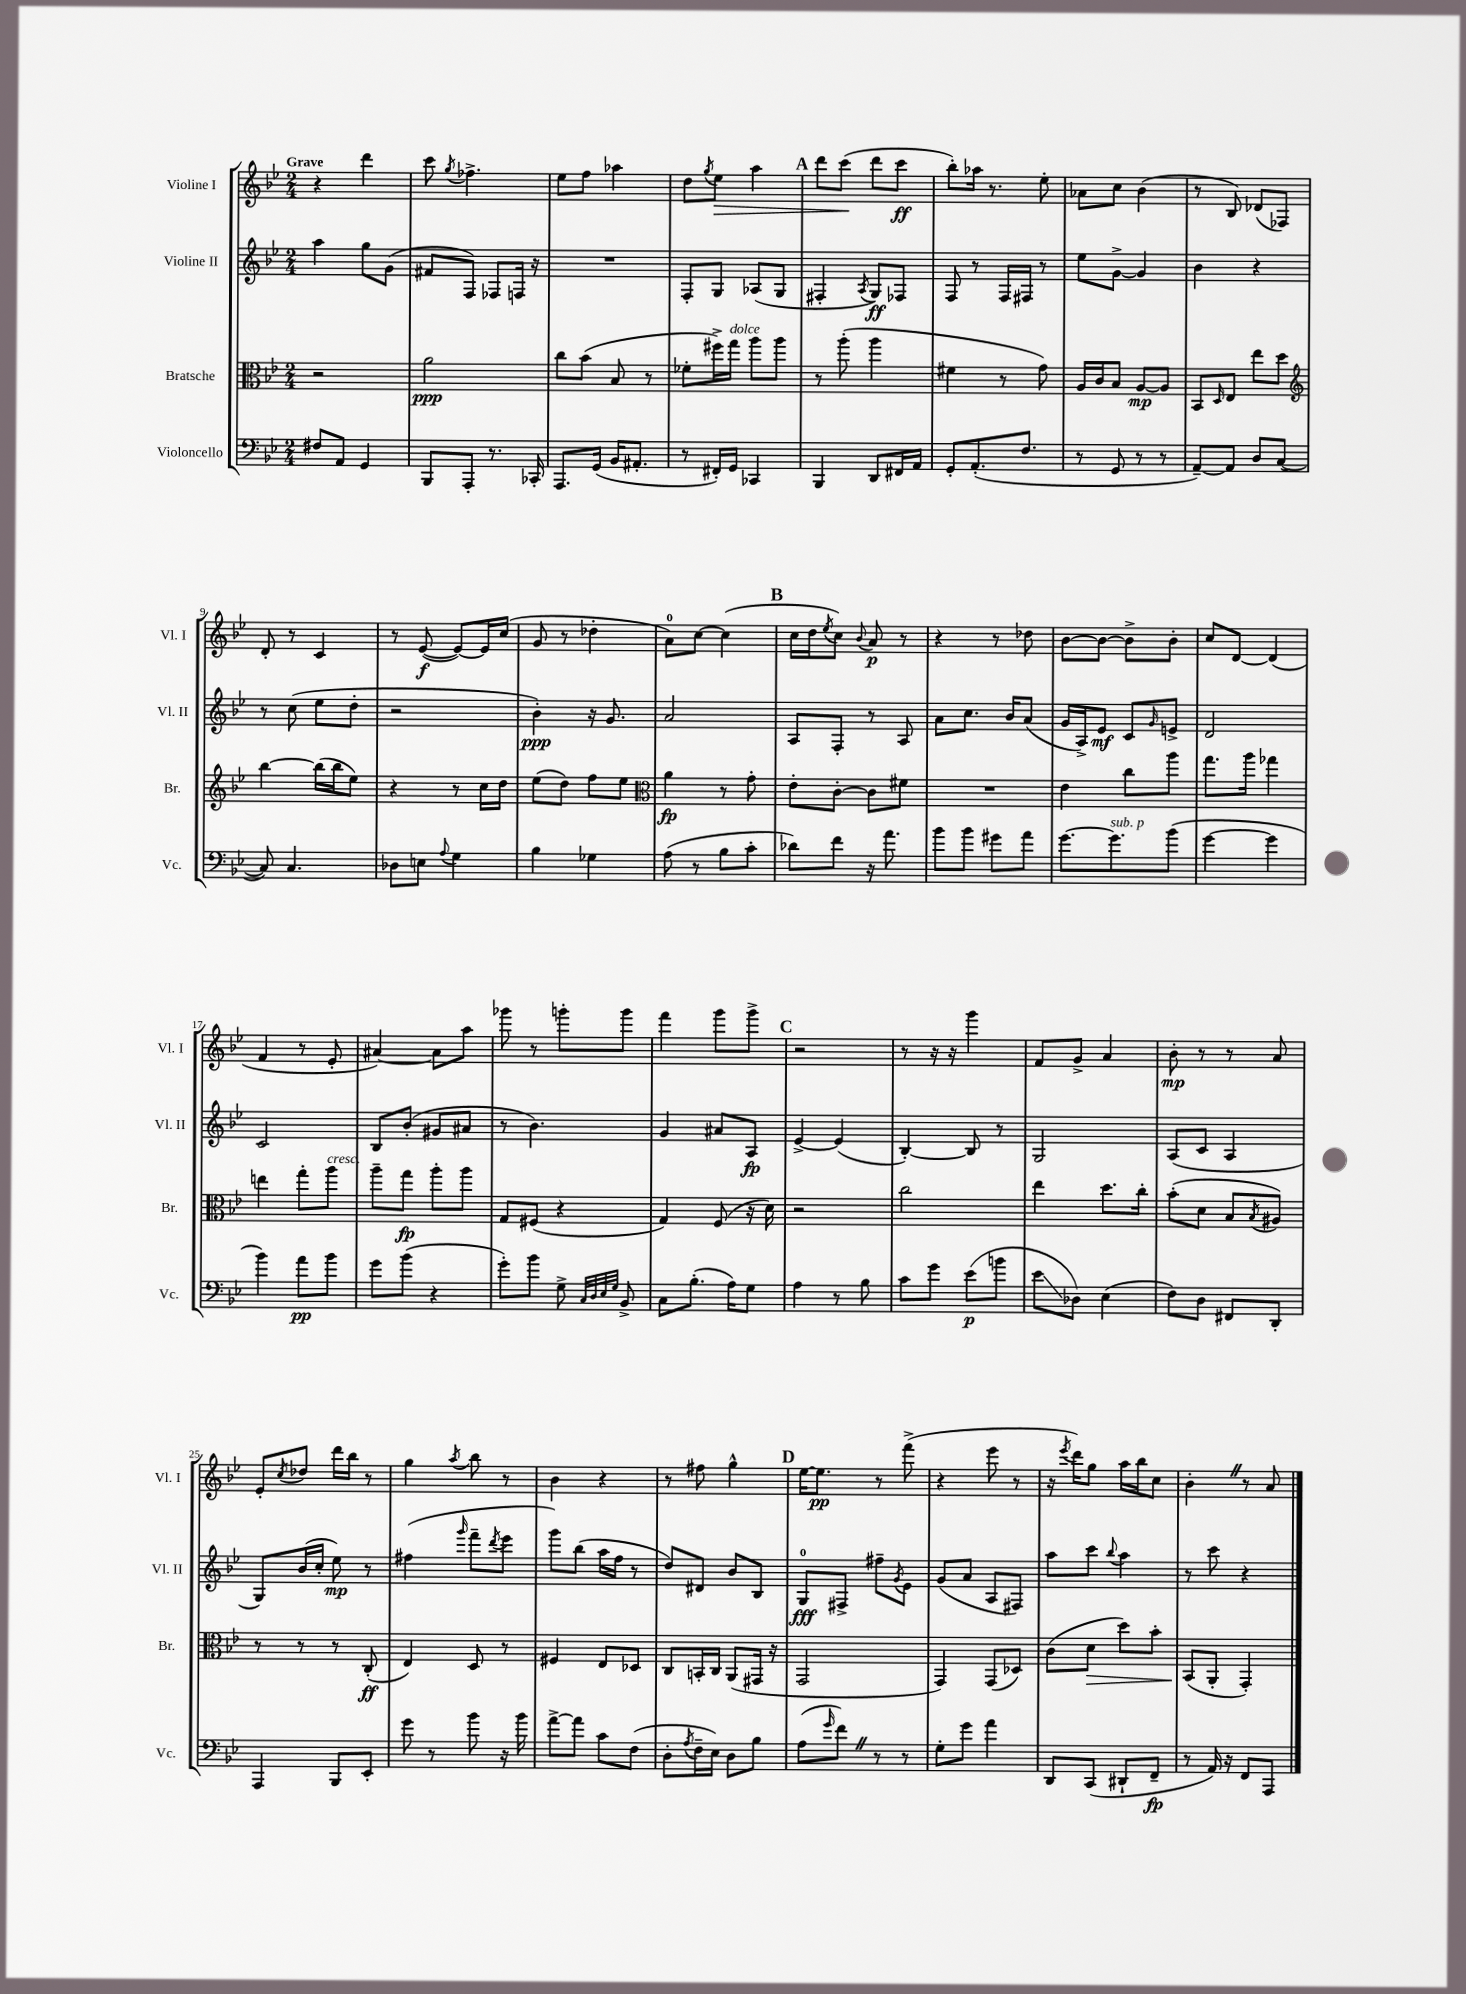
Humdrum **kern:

**kern	**kern	**kern	**kern
*staff4	*staff3	*staff2	*staff1
*clefF4	*clefC3	*clefG2	*clefG2
*k[b-e-]	*k[b-e-]	*k[b-e-]	*k[b-e-]
*M2/4	*M2/4	*M2/4	*M2/4
8F#/L	2r	4aa\	4r
8AA/J	.	.	.
4GG/	.	8gg\L	4ddd\
.	.	(8g\J	.
=	=	=	=
8BBB-/L	2a\	8f#/L	8ccc\
.	.	.	8qgg/
8AAA'/J	.	8F/J)	4.ff-^\
8.r	.	8F-/L	.
.	.	16F/Jk	.
16CC-'/	.	16r	.
=	=	=	=
8.AAA/L	8cc\L	2r	8ee-\L
.	(8b-\J	.	8ff\J
(16GG/Jk	.	.	.
16BB-/LK	8B-/	.	4aa-\
8.AA#'/J	.	.	.
.	8r	.	.
=	=	=	=
8r	8f-'\L	8F'/L	8dd\L
.	.	.	8qgg/
16FF#'/LL)	16ff#^\L)	8G/J	8ee-\J
16GG/JJ	16gg\JJ	.	.
4CC-/	8aa\L	(8A-/L	4aa\
.	8aa\J	8G/J	.
=	=	=	=
4BBB-/	8r	4F#'/	8ddd\L
.	(8aa'\	.	(8ccc\J
.	.	8qA/	.
8DD/L	4aa\	8G/L)	8ddd\L
16FF#/L	.	8F-/J	8ccc\J
16AA/JJ	.	.	.
=	=	=	=
8GG'/L	4f#\	8F/	8bb-'\L)
(8.AA'/	.	8r	16aa-\Jk
.	.	.	8.r
.	8r	16F/LL	.
8.F/J	.	16F#/JJ	.
.	8g\)	8r	8ee-'\
=	=	=	=
8r	16A/LL	8ee-\L	8a-\L
.	16c/J	.	.
8GG/	8B-/J	[8g^\J	8cc\J
8r	[8A/L	4g/]	(4b-\
8r	8A/]J	.	.
=	=	=	=
[8AA~/L)	8BB-/L	4b-\	8r
.	16qqD/	.	.
8AA/]J	8E-/J	.	8B-/)
8D/L	8ee-\L	4r	(8d-/L
([8C/J	8dd\J	.	8F-/J)
=	=	=	=
*	*clefG2	*	*
8C/])	[4bb-\	8r	8d'/
4.C/	.	(8cc\	8r
.	(16bb-\]LL	8ee-\L	4c/
.	16bb-\J	.	.
.	8ee-\J)	8dd'\J	.
=	=	=	=
8D-\L	4r	2r	8r
8E\J	.	.	([8e-/
8qqA/	.	.	.
4G\	8r	.	8e-/_L)
.	16cc\LL	.	16e-/]L
.	16dd\JJ	.	(16cc/JJ
=	=	=	=
4B-\	(8ee-\L	4b-'\)	8g/
.	8dd\J)	.	8r
4G-\	8ff\L	16r	4dd-'\
.	.	8.g/	.
.	8ee-\J	.	.
=	=	=	=
*	*clefC3	*	*
(8A\	4a\	2a/	8a\L)
8r	.	.	[8cc\J
8B-\L	8r	.	(4cc\]
8c'\J	8g'\	.	.
=	=	=	=
8d-\L)	8e-'\L	8A/L	16cc\LL
.	.	.	16dd\J
.	.	.	8qee-/
8f\J	[8c'\J	8F'/J	8cc\J)
.	.	.	8qqb-/
16r	8c\]L	8r	8a/
8.a\	.	.	.
.	8f#\J	8A/	8r
=	=	=	=
8b-\L	2r	8a\L	4r
8b-\J	.	8.cc\J	.
8g#\L	.	.	8r
.	.	16b-/LK	.
8a\J	.	(8a/J	8dd-\
=	=	=	=
[8.g\L	4e-\	16g/LL	[8b-\L
.	.	16A^/J)	.
.	.	8e-/J	8b-\_J
8.g\]	.	.	.
.	8cc\L	8c/L	8b-^\]L
.	.	16qqg/	.
(8b-\J	8aa\J	8e^/J	8b-'\J
=	=	=	=
[4g\	8.gg\L	2d/	8cc/L
.	.	.	[8d/J
.	16aa\Jk	.	.
4g\]	4gg-\	.	(4d/]
=	=	=	=
4b-\)	4ee\	2c/	4f/
8a\L	8gg'\L	.	8r
8b-\J	8aa\J	.	8e-'/
=	=	=	=
8g\L	8aa~\L	8B-/L	[4a#/)
(8b-\J	8gg\J	(8b-'/J	.
4r	8aa'\L	8g#/L	8a#\]L
.	8aa\J	8a#/J	8aa\J
=	=	=	=
8g'\L)	8G/L	8r	8ggg-\
8b-\J	(8F#/J	4.b-\)	8r
8G^\	4r	.	8ggg'\L
32qqC/LLL	.	.	.
32qqD/	.	.	.
32qqE-/	.	.	.
32qqG/JJJ	.	.	.
8BB-^/	.	.	8ggg\J
=	=	=	=
8C\L	4G/)	4g/	4fff\
(8.B-'\J	.	.	.
.	(8F/	8a#/L	8ggg\L
16A\LK)	.	.	.
8G\J	16r	8A/J	8ggg^\J
.	16d\)	.	.
=	=	=	=
4A\	2r	[4e-^/	2r
8r	.	(4e-/]	.
8B-\	.	.	.
=	=	=	=
8c\L	2cc\	[4B-'/)	8r
8g\J	.	.	16r
.	.	.	16r
(8e-\L	.	8B-/]	4ggg\
8b\J	.	8r	.
=	=	=	=
8e-\L	4ee-\	2G/	8f/L
8D-\J)	.	.	8g^/J
(4E-\	8.dd\L	.	4a/
.	16cc'\Jk	.	.
=	=	=	=
8F\L)	(8b-'\L	(8A/L	8b-'\
8D\J	8d\J	8c/J	8r
8FF#/L	8B-/L	4A/	8r
.	8qB-/	.	.
8DD'/J	8A#/J)	.	8a/
=	=	=	=
4AAA/	8r	8G/L)	8e-'/L
.	.	.	8qcc/
.	8r	(16b-/L	8dd-/J
.	.	16cc'/JJ	.
8BBB-/L	8r	8ee-\)	16ddd\LL
.	.	.	16bb-\JJ
8EE-'/J	(8C'/	8r	8r
=	=	=	=
8g\	4E-/)	(4ff#\	4gg\
8r	.	.	.
.	.	16qqggg/	8qaa/
8b-\	8D/	8fff~\L	8bb-\
.	.	8qddd/	.
16r	8r	8eee-\J	8r
16b-\	.	.	.
=	=	=	=
[8a^\L	4F#/	8ggg\L)	4b-\
8a\]J	.	(8bb-\J	.
8c\L	8E-/L	16aa\LL	4r
.	.	16ff\JJ	.
(8F\J	8D-/J	8r	.
=	=	=	=
8D'\L	8C/L	8dd/L)	8r
8qA/	.	.	.
16F~\L	16BB'/L	8d#/J	8ff#\
16E-\JJ)	16C/JJ	.	.
8D\L	(8AA/L	8b-/L	4gg^^\
8B-\J	16GG#/Jk	8B-/J	.
.	16r	.	.
=	=	=	=
(8A\L	2GG/	8G/L	[16ee-\LK
.	.	.	8.ee-\]J
16qqg/	.	.	.
8f\J)	.	8F#^/J	.
8r	.	8ff#~\L	8r
.	.	8qg/	.
8r	.	8e-\J	(8fff^\
=	=	=	=
8G'\L	4GG/)	(8g/L	4r
8g\J	.	8a/J	.
4a\	(8GG/L	8A/L	8eee-\
.	8D-/J)	8F#/J)	8r
=	=	=	=
8DD/L	(8c\L	8aa\L	16r
.	.	.	8qeee-/
.	.	.	16ddd\LK)
(8CC/J	8d\J	8ccc\J	8gg\J
.	.	8qqbb-/	.
8DD#`/L	8dd\L)	4aa\	16aa\LL
.	.	.	16bb-\J
8FF~/J	8b-'\J	.	8cc\J
=	=	=	=
8r	(8BB-/L	8r	4b-'\
16AA/)	8AA'/J	8ccc\	.
16r	.	.	.
8FF/L	4GG'/)	4r	8r
8AAA/J	.	.	8a/
==	==	==	==
*-	*-	*-	*-
